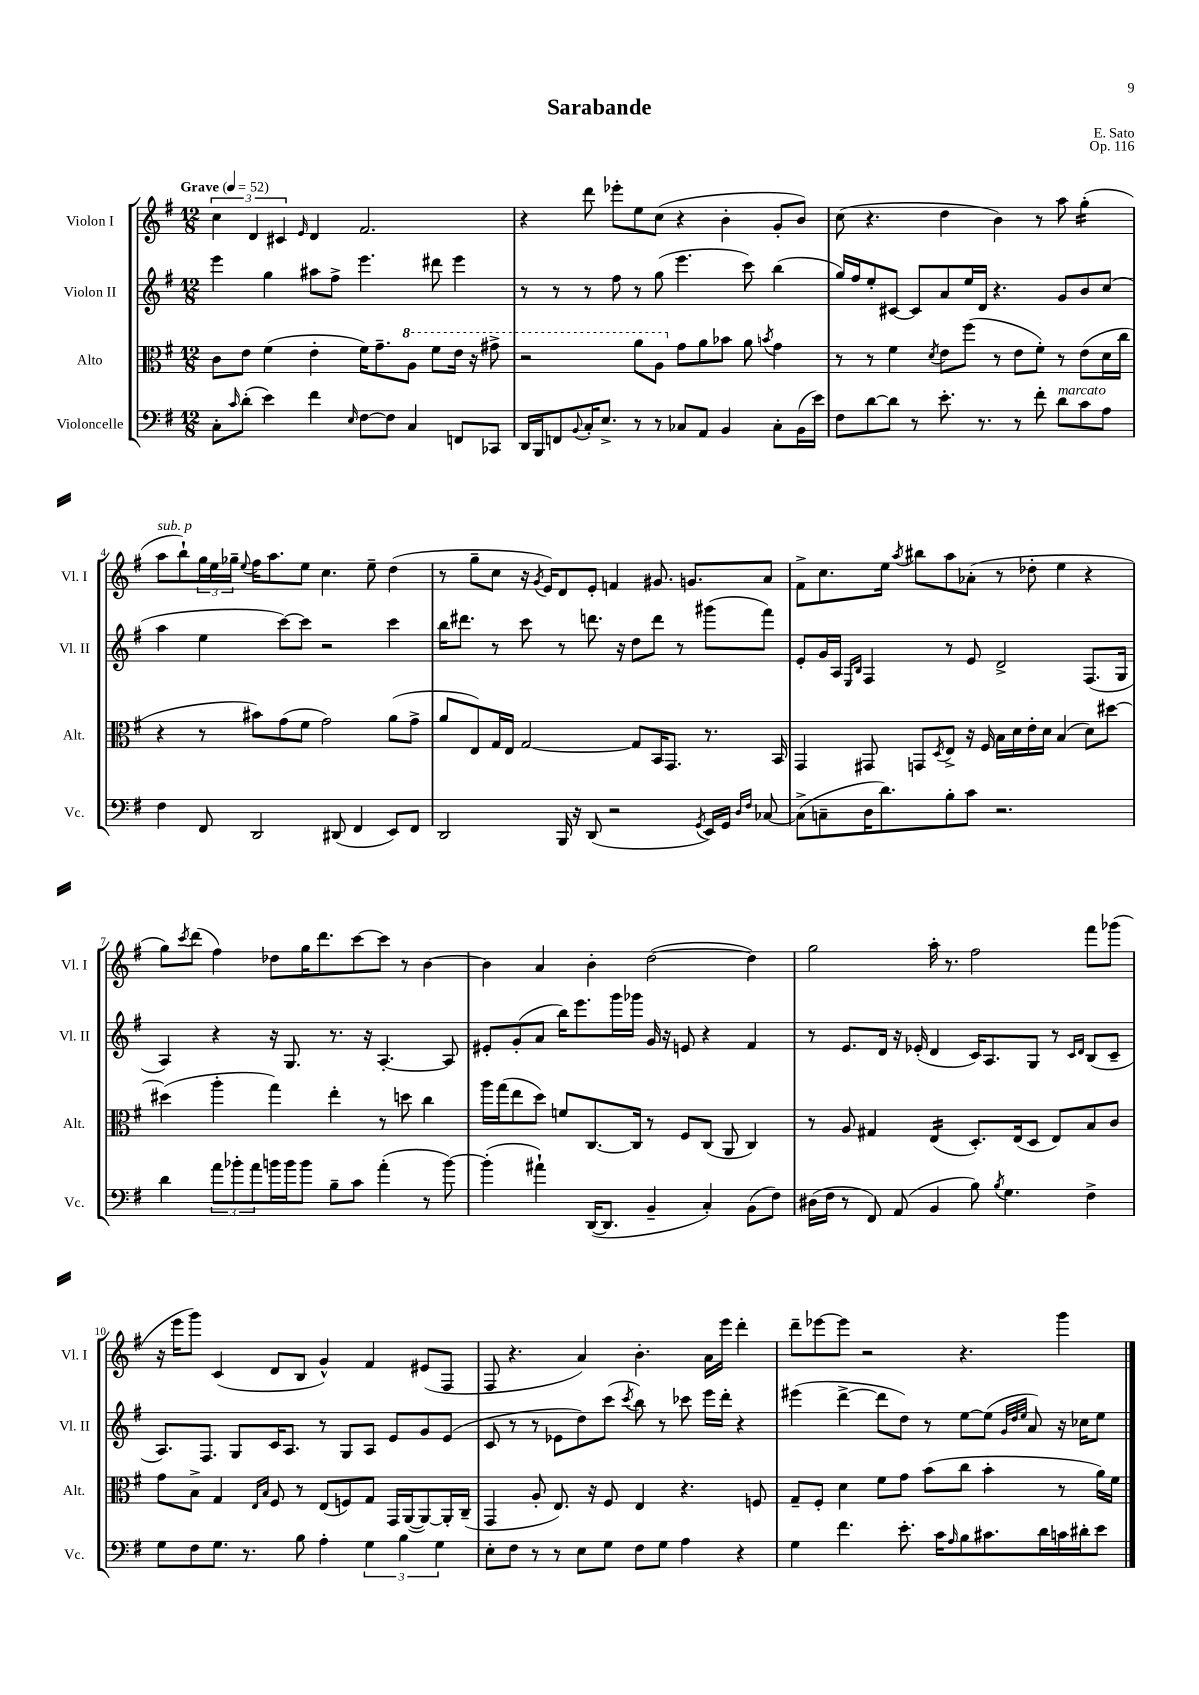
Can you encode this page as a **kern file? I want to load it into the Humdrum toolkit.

**kern	**kern	**kern	**kern
*staff4	*staff3	*staff2	*staff1
*clefF4	*clefC3	*clefG2	*clefG2
*k[f#]	*k[f#]	*k[f#]	*k[f#]
*M12/8	*M12/8	*M12/8	*M12/8
*MM52	*MM52	*MM52	*MM52
8C'	8c	4eee	6cc
16qqc	.	.	.
(8d'	8e	.	.
.	.	.	6d
4e)	(4f#	4gg	.
.	.	.	6c#
.	.	.	16qqe
4f#	4e'	8aa#	4d
.	.	8ff#^	.
16qqE	.	.	.
[8F#	16f#)	4.eee	2.f#
.	8.g~	.	.
8F#]	.	.	.
4C	8a	.	.
.	8ff#	8ddd#	.
8FF	16ee	4eee	.
.	16r	.	.
8CC-	8gg#^	.	.
=	=	=	=
16DD	2r	8r	4r
16BBB	.	.	.
8FF	.	8r	.
8qqBB	.	.	.
16C'	.	8r	8ddd
8.E^	.	.	.
.	.	8ff#	8eee-'
8r	8aa	8r	8ee
8r	8a	(8gg	(8cc
8C-	8g	4.eee	4r
8AA	8a	.	.
4BB	8b-	.	4b'
.	8a	8ccc)	.
.	8qb	.	.
8C-'	4g	(4bb	8g'
(16BB	.	.	8b)
16e)	.	.	.
=	=	=	=
8F#	8r	16gg)	(8cc
.	.	16ff#	.
[8d	8r	8ee'	4.r
8d]	4f#	[8c#	.
8r	.	8c#]	.
.	8qd	.	.
8.e'	8e	8a	4dd
.	(8ff#	16ee	.
8.r	.	16d	.
.	8r	4.r	4b)
8r	8e	.	.
8f#'	8f#')	.	8r
8d	8r	8g	8aa
8c	(8e	8b	(4gg'
8A	16d	(8cc	.
.	16cc	.	.
=	=	=	=
4F#	4r	4aa	8aa
.	.	.	8bb`)
8FF#	8r	4ee	24gg
.	.	.	24ee
.	.	.	24gg-~
.	.	.	8qqee
2DD	8b#)	.	16ff#
.	.	.	8.aa
.	(8g	[8ccc)	.
.	8f#	8ccc]	8ee
.	2g)	2r	4.cc
(8DD#	.	.	.
4FF#	.	.	.
.	.	.	8ee~
8EE)	(8a	4ccc	(4dd
8FF#	8g^	.	.
=	=	=	=
2DD	8a	16bb	8r
.	.	8.ddd#	.
.	8E)	.	8gg~
.	16G	8r	8cc
.	16E	.	.
.	[2G	8ccc	16r
.	.	.	8qg
.	.	.	16e)
16BBB	.	8r	8d
16r	.	.	.
(8DD	.	8.ddd	8e'
2r	.	.	4f
.	.	16r	.
.	8G]	8dd	.
.	16BB	8ddd	8.g#
.	8.GG	.	.
.	.	8r	.
.	.	.	8.g
8qGG	.	.	.
16EE)	8.r	(8ggg#	.
16GG	.	.	.
16qqD	.	.	.
16qqF#	.	.	.
[8C-	.	8fff#)	8a
.	16BB	.	.
=	=	=	=
(8C-^]	4GG	8e'	8f#^
8C~	.	16g	8.cc
.	.	16A	.
.	.	16qqE	.
.	.	16qqB	.
16D	8GG#	4F#	.
8.d)	.	.	16ee
.	.	.	8qaa
.	8GG	.	8bb#
.	8qD	.	.
8B'	8E^	8r	8aa
8c	16r	8e	(8a-'
.	16F#	.	.
2.r	16B	2d^	8r
.	16d	.	.
.	16e'	.	8dd-'
.	16d	.	.
.	(4B	.	4ee
.	8d)	(8.F#	4r
.	[8dd#	.	.
.	.	16G	.
=	=	=	=
4d	(4dd#]	4A)	8gg)
.	.	.	8qccc
.	.	.	(8ddd
12a	4aa'	4r	4ff#)
12b-'	.	.	.
12a	.	.	.
16b	4gg)	16r	8dd-
16b	.	8.G	.
8b	.	.	16gg
.	.	.	8.ddd
8B~	4ee'	8.r	.
8c	.	.	[8ccc
.	.	16r	.
(4a'	8r	[4.A'	8ccc]
.	8dd	.	8r
8r	4cc	.	[4b
[8b)	.	8A]	.
=	=	=	=
(4b']	16aa	8e#'	4b]
.	(16gg	.	.
.	8ee	(8g'	.
4a#`)	8dd)	8a	4a
.	8f	16bb)	.
.	.	8.eee	.
([16DD	[8.C	.	4b'
8.DD]	.	.	.
.	.	16ggg	.
.	16C]	16ggg-	.
4BB~	8r	16g	([2dd
.	.	16r	.
.	8F#	8e	.
4C')	(8C	4r	.
.	8AA	.	.
(8BB	4C)	4f#	4dd])
8F#)	.	.	.
=	=	=	=
(16D#	8r	8r	2gg
16F#	.	.	.
8r	8A	8.e	.
8FF#)	4G#	.	.
.	.	16d	.
(8AA	.	16r	.
.	.	(16e-'	.
4BB	(4E	4d	16aa'
.	.	.	8.r
8B)	8.D')	16c)	2ff#
.	.	8.A	.
8qB	.	.	.
4.G	.	.	.
.	(16E	.	.
.	8D	8G	.
.	8E)	8r	.
.	.	16qqc	.
.	.	16qqd	.
4F#^	8B	(8B	8fff#
.	8c	8c~	(8ggg-
=	=	=	=
8G	8g	8.A)	16r
.	.	.	16eee
8F#	8B^	.	8ggg)
.	.	8.F#	.
8.G	4G	.	(4c
.	.	8G	.
8.r	.	.	.
.	16qqE	.	.
.	16qqB	.	.
.	8F#	16c	8d
.	.	8.A	.
8B	8r	.	8B
4A'	(8E	8r	4g^^)
.	8F)	8G	.
6G	8G	8A	4f#
.	16GG	8e	.
6B	.	.	.
.	([16AA	.	.
.	8AA_)	8g	(8e#
6G	.	.	.
.	16AA']	(8e	8F#
.	(16C~	.	.
=	=	=	=
8E'	4GG	8c	8F#
8F#	.	8r	4.r
8r	8A'	8r	.
8r	8.E)	8e-	.
8E	.	8dd)	4a)
.	16r	.	.
8G	8F#	(8ccc	.
.	.	8qccc	.
8F#	4E	8bb)	4.b'
8G	.	8r	.
4A	4.r	8ccc-	.
.	.	16eee	16a
.	.	16ddd'	16eee
4r	.	4r	4ddd'
.	8F	.	.
=	=	=	=
4G	8G~	(4eee#	8ddd~
.	8F#'	.	[8eee-
4.f#	4d	[4ddd^	8eee-]
.	.	.	2r
.	8f#	8ddd]	.
8.e'	8g	8dd)	.
.	(8b	8r	.
16c	.	.	.
16qqA	.	.	.
8B	8cc	[8ee	4.r
8.c#	4b'	(8ee]	.
.	.	32qqg	.
.	.	32qqdd	.
.	.	32qqee	.
.	.	8a)	.
16d	.	.	.
16c	8r	16r	4ggg
16d#'	.	16cc-	.
8e	16a)	8ee	.
.	16f#	.	.
==	==	==	==
*-	*-	*-	*-
